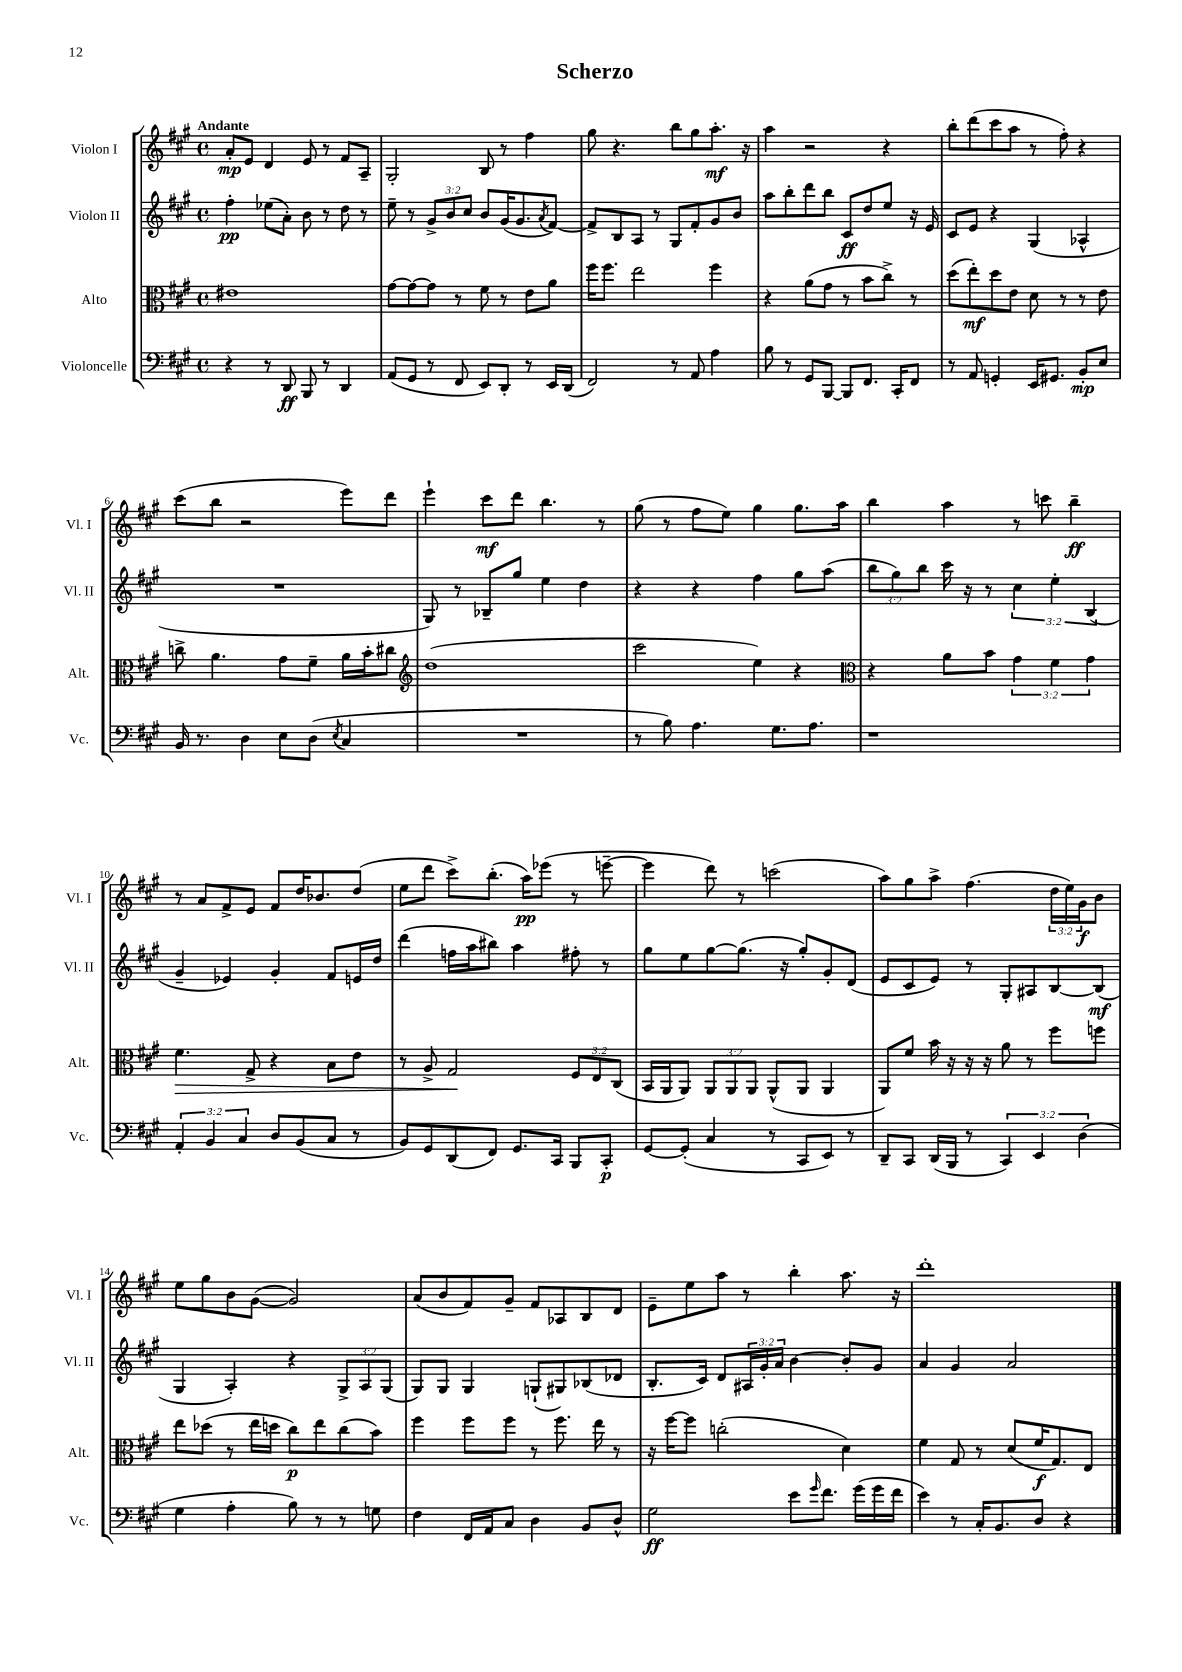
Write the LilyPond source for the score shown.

\header { title = "Scherzo" }
<<
\new StaffGroup <<
\new Staff = "s0" \with { instrumentName = "Violon I" shortInstrumentName = "Vl. I" } {
    \clef treble \key a \major \defaultTimeSignature \time 4/4 \override Staff.TupletNumber.text = #tuplet-number::calc-fraction-text \tempo "Andante"
    a'8-.\mp e'8 d'4 e'8 r8 fis'8 a8-- |
    gis2-. b8 r8 fis''4 |
    gis''8 r4. b''8 gis''8 a''8.-.\mf r16 |
    a''4 r2 r4 |
    b''8-. d'''8( cis'''8 a''8 r8 fis''8-.) r4 |
    cis'''8( b''8 r2 e'''8) d'''8 |
    e'''4-! cis'''8\mf d'''8 b''4. r8 |
    gis''8( r8 fis''8 e''8) gis''4 gis''8. a''16 |
    b''4 a''4 r8 c'''8 b''4--\ff |
    r8 a'8 fis'8-> e'8 fis'8 d''16 bes'8. d''8( |
    e''8 d'''8 cis'''8->) b''8.-.( a''16\pp) ees'''8( r8 e'''8~-- |
    e'''4 d'''8) r8 c'''2( |
    a''8) gis''8 a''8-> fis''4.( \tuplet 3/2 { d''16 e''16) gis'16\f } b'8 |
    e''8 gis''8 b'8 gis'8~( gis'2) |
    a'8( b'8 fis'8) gis'8-- fis'8 aes8 b8 d'8 |
    e'8-- e''8 a''8 r8 b''4-. a''8. r16 |
    d'''1-. \bar "|." |
}
\new Staff = "s1" \with { instrumentName = "Violon II" shortInstrumentName = "Vl. II" } {
    \clef treble \key a \major \defaultTimeSignature \time 4/4 \override Staff.TupletNumber.text = #tuplet-number::calc-fraction-text
    fis''4-.\pp ees''8( a'8-.) b'8 r8 d''8 r8 |
    e''8-- r8 \tuplet 3/2 { gis'8-> b'8 cis''8 } b'8 gis'16( gis'8. \acciaccatura { a'8 } fis'8~) |
    fis'8-> b8 a8 r8 gis8 fis'8-. gis'8 b'8 |
    a''8 b''8-. d'''8 b''8 cis'8\ff d''8 e''8 r16 e'16 |
    cis'8 e'8 r4 gis4( aes4-^ |
    R1 |
    gis8) r8 bes8-- gis''8 e''4 d''4 |
    r4 r4 fis''4 gis''8 a''8( |
    \tuplet 3/2 { b''8 gis''8) b''8 } cis'''16 r16 r8 \tuplet 3/2 { cis''4 e''4-. b4( } |
    gis'4-- ees'4) gis'4-. fis'8 e'16 d''16 |
    d'''4( f''16 a''16 bis''8) a''4 fis''8-. r8 |
    gis''8 e''8 gis''8~ gis''8.( r16 gis''8-.) gis'8-. d'8( |
    e'8 cis'8 e'8) r8 gis8-. ais8 b8~ b8\mf( |
    gis4 a4-.) r4 \tuplet 3/2 { gis8-> a8 gis8( } |
    gis8) gis8 gis4 g8-!( gis8) bes8( des'8 |
    b8.-. cis'16) d'8 \tuplet 3/2 { ais16 gis'16-. a'16 } b'4~ b'8-. gis'8 |
    a'4 gis'4 a'2 \bar "|." |
}
\new Staff = "s2" \with { instrumentName = "Alto" shortInstrumentName = "Alt." } {
    \clef alto \key a \major \defaultTimeSignature \time 4/4 \override Staff.TupletNumber.text = #tuplet-number::calc-fraction-text
    eis'1 |
    gis'8~ gis'8~ gis'8 r8 fis'8 r8 e'8 a'8 |
    fis''16 fis''8. e''2 fis''4 |
    r4 a'8( gis'8 r8 b'8 cis''8->) r8 |
    d''8( e''8-.\mf) d''8 e'8 d'8 r8 r8 e'8 |
    c''8-> a'4. gis'8 fis'8-- a'16 b'16-. cis''8 |
    \clef treble d''1( |
    cis'''2 e''4) r4 |
    \clef alto r4 a'8 b'8 \tuplet 3/2 { gis'4 fis'4 gis'4 } |
    fis'4.\> gis8-> r4 b8 e'8 |
    r8 a8-> gis2\! \tuplet 3/2 { fis8 e8 cis8( } |
    b,16 a,16 a,8) \tuplet 3/2 { a,8 a,8 a,8 } a,8-^( a,8 a,4 |
    a,8) fis'8 b'16 r16 r16 r16 a'8 r8 fis''8 f''8 |
    e''8 des''8( r8 e''16 d''16 cis''8\p) e''8 cis''8( b'8) |
    fis''4 fis''8 fis''8 r8 fis''8. e''16 r8 |
    r16 fis''16~ fis''8 c''2-.( d'4) |
    fis'4 gis8 r8 d'8( fis'16\f gis8.) e8 \bar "|." |
}
\new Staff = "s3" \with { instrumentName = "Violoncelle" shortInstrumentName = "Vc." } {
    \clef bass \key a \major \defaultTimeSignature \time 4/4 \override Staff.TupletNumber.text = #tuplet-number::calc-fraction-text
    r4 r8 d,8\ff b,,8 r8 d,4 |
    a,8( gis,8 r8 fis,8 e,8) d,8-. r8 e,16 d,16( |
    fis,2) r8 a,8 a4 |
    b8 r8 gis,8 b,,8~ b,,8 fis,8. cis,16-. fis,8 |
    r8 a,8 g,4-. e,16 gis,8. b,8-.\mp e8 |
    b,16 r8. d4 e8 d8( \acciaccatura { e8 } cis4 |
    R1 |
    r8 b8) a4. gis8. a8. |
    r1 |
    \tuplet 3/2 { a,4-. b,4 cis4 } d8 b,8( cis8 r8 |
    b,8) gis,8 d,8( fis,8) gis,8. cis,16 b,,8 cis,8-.\p |
    gis,8~ gis,8-.( cis4 r8 cis,8 e,8) r8 |
    d,8-- cis,8 d,16( b,,16 r8 \tuplet 3/2 { cis,4) e,4 d4( } |
    gis4 a4-. b8) r8 r8 g8 |
    fis4 fis,16 a,16 cis8 d4 b,8 d8-^ |
    gis2\ff e'8 \grace { gis'16 } fis'8. gis'16( gis'16 fis'16 |
    e'4) r8 cis16-. b,8. d8 r4 \bar "|." |
}
>>
>>
